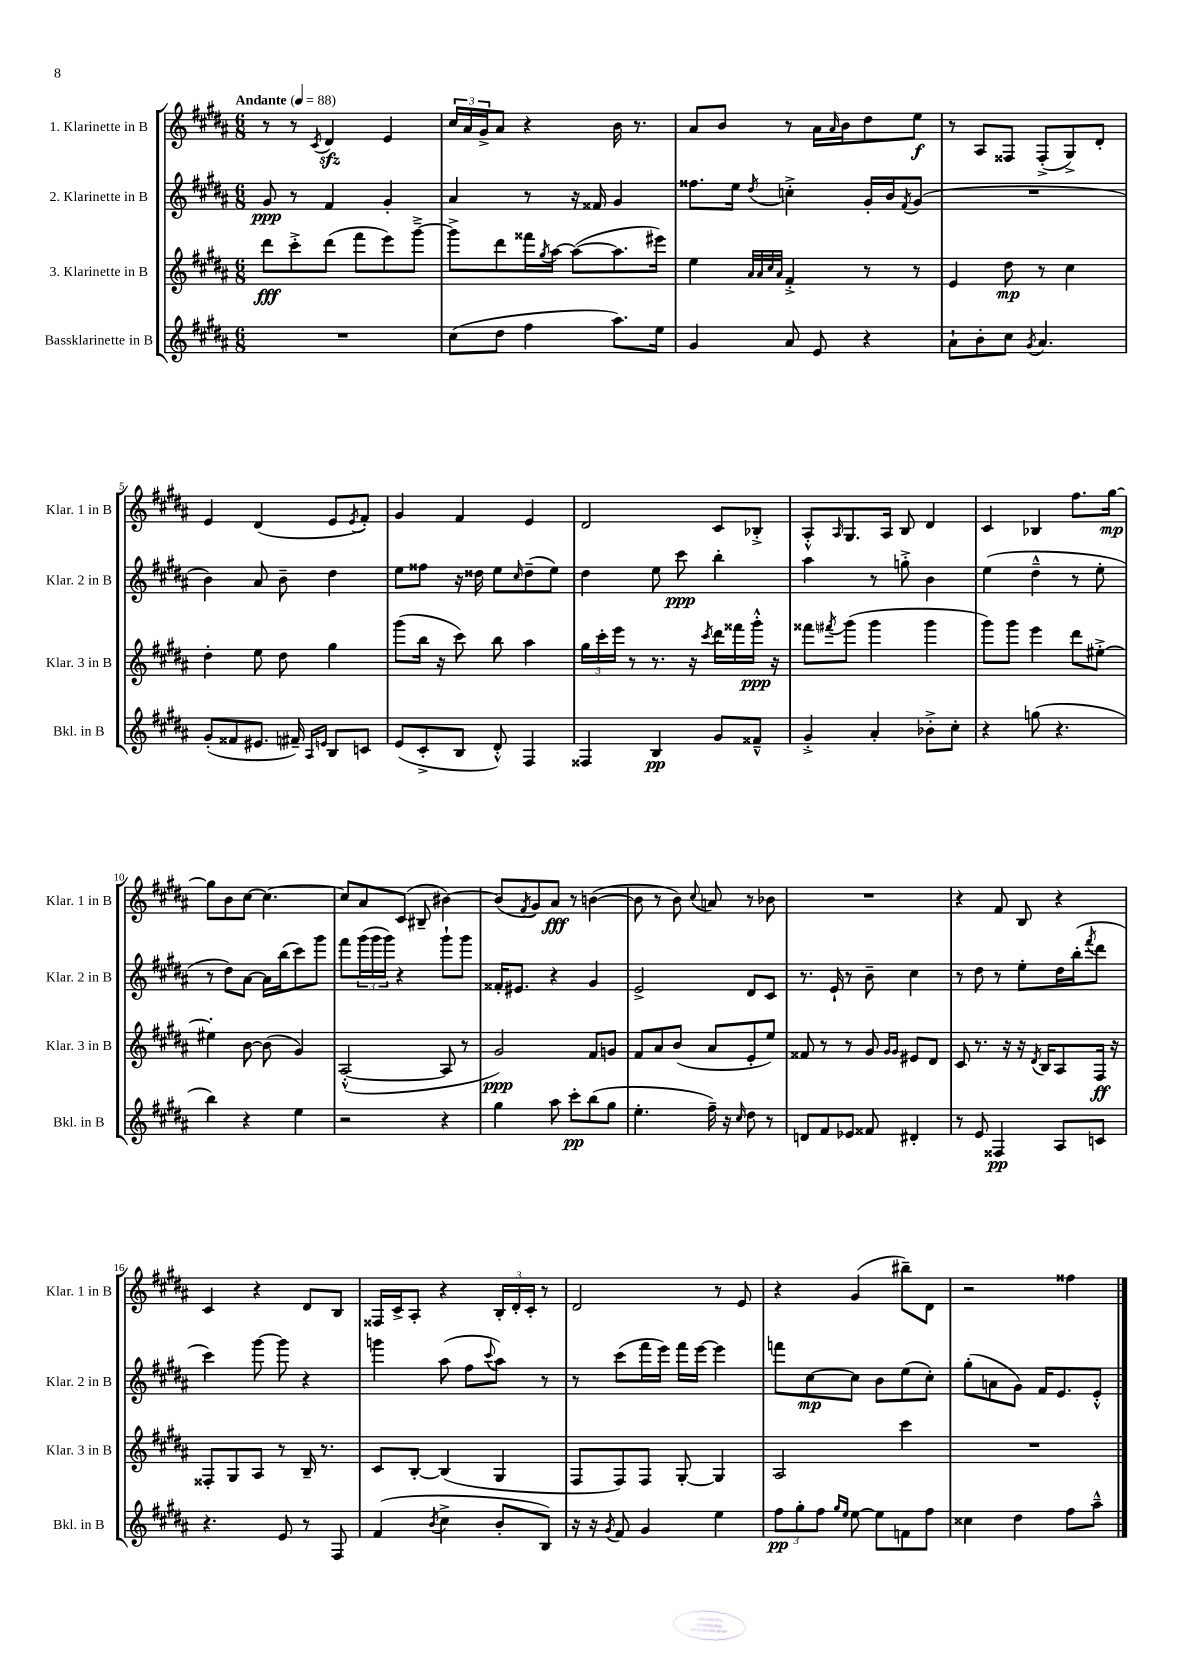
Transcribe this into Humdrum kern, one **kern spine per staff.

**kern	**kern	**kern	**kern
*staff4	*staff3	*staff2	*staff1
*clefG2	*clefG2	*clefG2	*clefG2
*k[f#c#g#d#a#]	*k[f#c#g#d#a#]	*k[f#c#g#d#a#]	*k[f#c#g#d#a#]
*M6/8	*M6/8	*M6/8	*M6/8
*MM88	*MM88	*MM88	*MM88
2.r	8ddd#\L	8g#/	8r
.	8ccc#'^\	8r	8r
.	.	.	8qc#/
.	(8ddd#\J	4f#/	4d#/
.	8fff#\L	.	.
.	8eee\)	4g#'/	4e/
.	[8ggg#~^\J	.	.
=	=	=	=
(8cc#\L	8ggg#^\]L	4a#/	24cc#/LL
.	.	.	24a#/
.	.	.	24g#^/J
8dd#\J	8ddd#\	.	8a#/J
4ff#\	16fff##\L	8r	4r
.	8qgg#/	.	.
.	[16aa#\JJ	.	.
.	(8aa#\_L	16r	.
.	.	16f##/	.
8.aa#\L)	8.aa#\]	4g#/	16b\
.	.	.	8.r
16ee\Jk	16eee#\Jk)	.	.
=	=	=	=
4g#/	4ee\	8.ff##\L	8a#/L
.	.	.	8b/J
.	.	16ee\Jk	.
.	32qqa#/LLL	.	.
.	32qqa#/	.	.
.	32qqcc#/	.	.
.	32qqa#/JJJ	8qdd#/	.
8a#/	4f#'^/	4cc'^\	8r
8e/	.	.	16a#\LL
.	.	.	16qqa#/
.	.	.	16b\J
4r	8r	16g#'/LL	8dd#\
.	.	16b/J	.
.	.	8qf#/	.
.	8r	(8g#/J	8ee\J
=	=	=	=
8a#`\L	4e/	2.r	8r
8b'\	.	.	8A#/L
8cc#\J	8dd#\	.	8F##/J
8qg#/	.	.	.
4.a#/	8r	.	(8F##'^/L
.	4cc#\	.	8G#^/)
.	.	.	8d#'/J
=	=	=	=
(8g#'/L	4dd#'\	4b\)	4e/
8f##/	.	.	.
8.e#/J	8ee\	8a#/	(4d#/
.	8dd#\	8b~\	.
16f#~/)	.	.	.
16qqA#/LL	.	.	.
16qqe/JJ	.	.	.
8B/L	4gg#\	4dd#\	8e/L
.	.	.	8qe/
8c/J	.	.	8f#'/J)
=	=	=	=
(8e/L	(8ggg#\L	8ee\L	4g#/
8c#'^/	16bb\Jk	8ff##\J	.
.	16r	.	.
8B/J	8ccc#\)	16r	4f#/
.	.	16dd##\	.
8d#'^^/)	8bb\	8ee\L	.
.	.	16qqcc#/	.
4F#/	4aa#\	(8dd##~\	4e/
.	.	8ee\J)	.
=	=	=	=
4F##/	24gg#\LL	4dd#\	2d#/
.	24ccc#'\	.	.
.	24eee\JJ	.	.
.	8r	.	.
4B/	8.r	8ee\	.
.	.	8ccc#\	.
.	16r	.	.
.	8qccc#/	.	.
8g#/L	16ddd#\LL	4bb'\	8c#/L
.	16fff##\	.	.
8f##~^^/J	16ggg#'^^\JJ	.	8B-'^/J
.	16r	.	.
=	=	=	=
4g#'^/	8fff##\L	4aa#\	8A#'^^/L
.	8qfff#/	.	16qqA#/
.	(8ggg#\J	.	8.G#/
4a#'/	4ggg#\	8r	.
.	.	.	16A#/Jk
.	.	8gg'^\	8B/
8b-'^\L	4ggg#\	4b\	4d#/
8cc#'\J	.	.	.
=	=	=	=
4r	8ggg#\L)	(4ee\	4c#/
.	8ggg#\J	.	.
(8gg\	4eee\	4dd#~^^\	4B-/
4.r	.	.	.
.	8ddd#\L	8r	8.ff#\L
.	[8ee#'^\J	8ee'\	.
.	.	.	[16gg#\Jk
=	=	=	=
4bb\)	4ee#'\]	8r	8gg#\]L
.	.	8dd#\L)	8b\
4r	[8b\	[8a#\J	[8cc#\J
.	(8b\]	16a#\]LL	4.cc#\_
.	.	(16bb\J	.
4ee\	4g#/)	8ccc#\)	.
.	.	8ggg#\J	.
=	=	=	=
2r	([2A#'^^/	8fff#\L	8cc#/]L
.	.	(24ggg#\L	8a#/
.	.	24ggg#\	.
.	.	24ggg#\JJ)	.
.	.	4r	(8c#/J
.	.	.	8B#~/
4r	8A#/]	8ggg#`\L	[4b#\)
.	8r	8ggg#\J	.
=	=	=	=
4gg#\	2g#/)	16f##'/LK	(8b#/]L
.	.	8.e#/J	.
.	.	.	8qf#/
.	.	.	8g#/)
8aa#\	.	4r	8a#/J
8ccc#'\L	.	.	8r
(8bb\	8f#/L	4g#/	([4b\
8gg#\J	8g/J	.	.
=	=	=	=
4.ee'\	8f#/L	2e^/	8b\]
.	8a#/	.	8r
.	(8b/J	.	8b\)
.	.	.	8qqcc#/
16ff#~\)	8a#/L	.	8a/
16r	.	.	.
16qqcc#/	.	.	.
8dd#\	8e'/	8d#/L	8r
8r	8ee/J)	8c#/J	8b-\
=	=	=	=
8d/L	8f##/	8.r	2.r
8f#/	8r	.	.
.	.	16e`/	.
8e-/J	8r	8r	.
8f##/	8g#/	8b~\	.
.	16qqg#/LL	.	.
.	16qqg#/JJ	.	.
4d#'/	8e#/L	4cc#\	.
.	8d#/J	.	.
=	=	=	=
8r	8c#/	8r	4r
8e/	8.r	8dd#\	.
4F##/	.	8r	8f#/
.	16r	.	.
.	16r	8ee'\L	8B/
.	8qd#/	.	.
.	16B/LK	.	.
8A#/L	8A#/	16dd#\L	4r
.	.	(16bb'\J	.
.	.	8qfff#/	.
8c/J	16F#/Jk	8ddd#\J	.
.	16r	.	.
=	=	=	=
4.r	8F##'/L	4ccc#\)	4c#/
.	8G#/	.	.
.	8A#/J	[8ggg#\	4r
8e/	8r	8ggg#\]	.
8r	16B~/	4r	8d#/L
.	8.r	.	.
8F#/	.	.	8B/J
=	=	=	=
(4f#/	8c#/L	4ggg\	16F##/LL
.	.	.	16c#^/J
.	[8B'/J	.	8A#'/J
8qb/	.	.	.
4cc#^\	(4B/]	(8aa#\	4r
.	.	8ff#\L	.
.	.	8qqccc#/	.
8b'/L	4G#/	8aa#\J)	24B'/LL
.	.	.	24d#'/
.	.	.	24c#'/JJ
8B/J)	.	8r	8r
=	=	=	=
16r	8F#/L	8r	2d#/
16r	.	.	.
8qg#/	.	.	.
8f#/	8F#/)	(8ccc#\L	.
4g#/	8F#/J	16fff#\L	.
.	.	16eee\JJ)	.
.	[8G#'/	16fff#\LL	.
.	.	[16eee\JJ	.
4ee\	4G#/]	4eee\]	8r
.	.	.	8e/
=	=	=	=
12ff#\L	2A#/	8fff\L	4r
12gg#'\	.	.	.
.	.	[8cc#\	.
12ff#\J	.	.	.
16qqgg#/LL	.	.	.
16qqee/JJ	.	.	.
[8ee\	.	8cc#\]J	(4g#/
8ee\]L	.	8b\L	.
8f\	4ccc#\	(8ee\	8bb#~\L)
8ff#\J	.	8cc#'\J)	8d#\J
=	=	=	=
4cc##\	2.r	(8gg#'\L	2r
.	.	8a\	.
4dd#\	.	8g#\J)	.
.	.	16f#/LK	.
.	.	8.e/	.
8ff#\L	.	.	4ff##\
8aa#~^^\J	.	8e'^^/J	.
==	==	==	==
*-	*-	*-	*-
